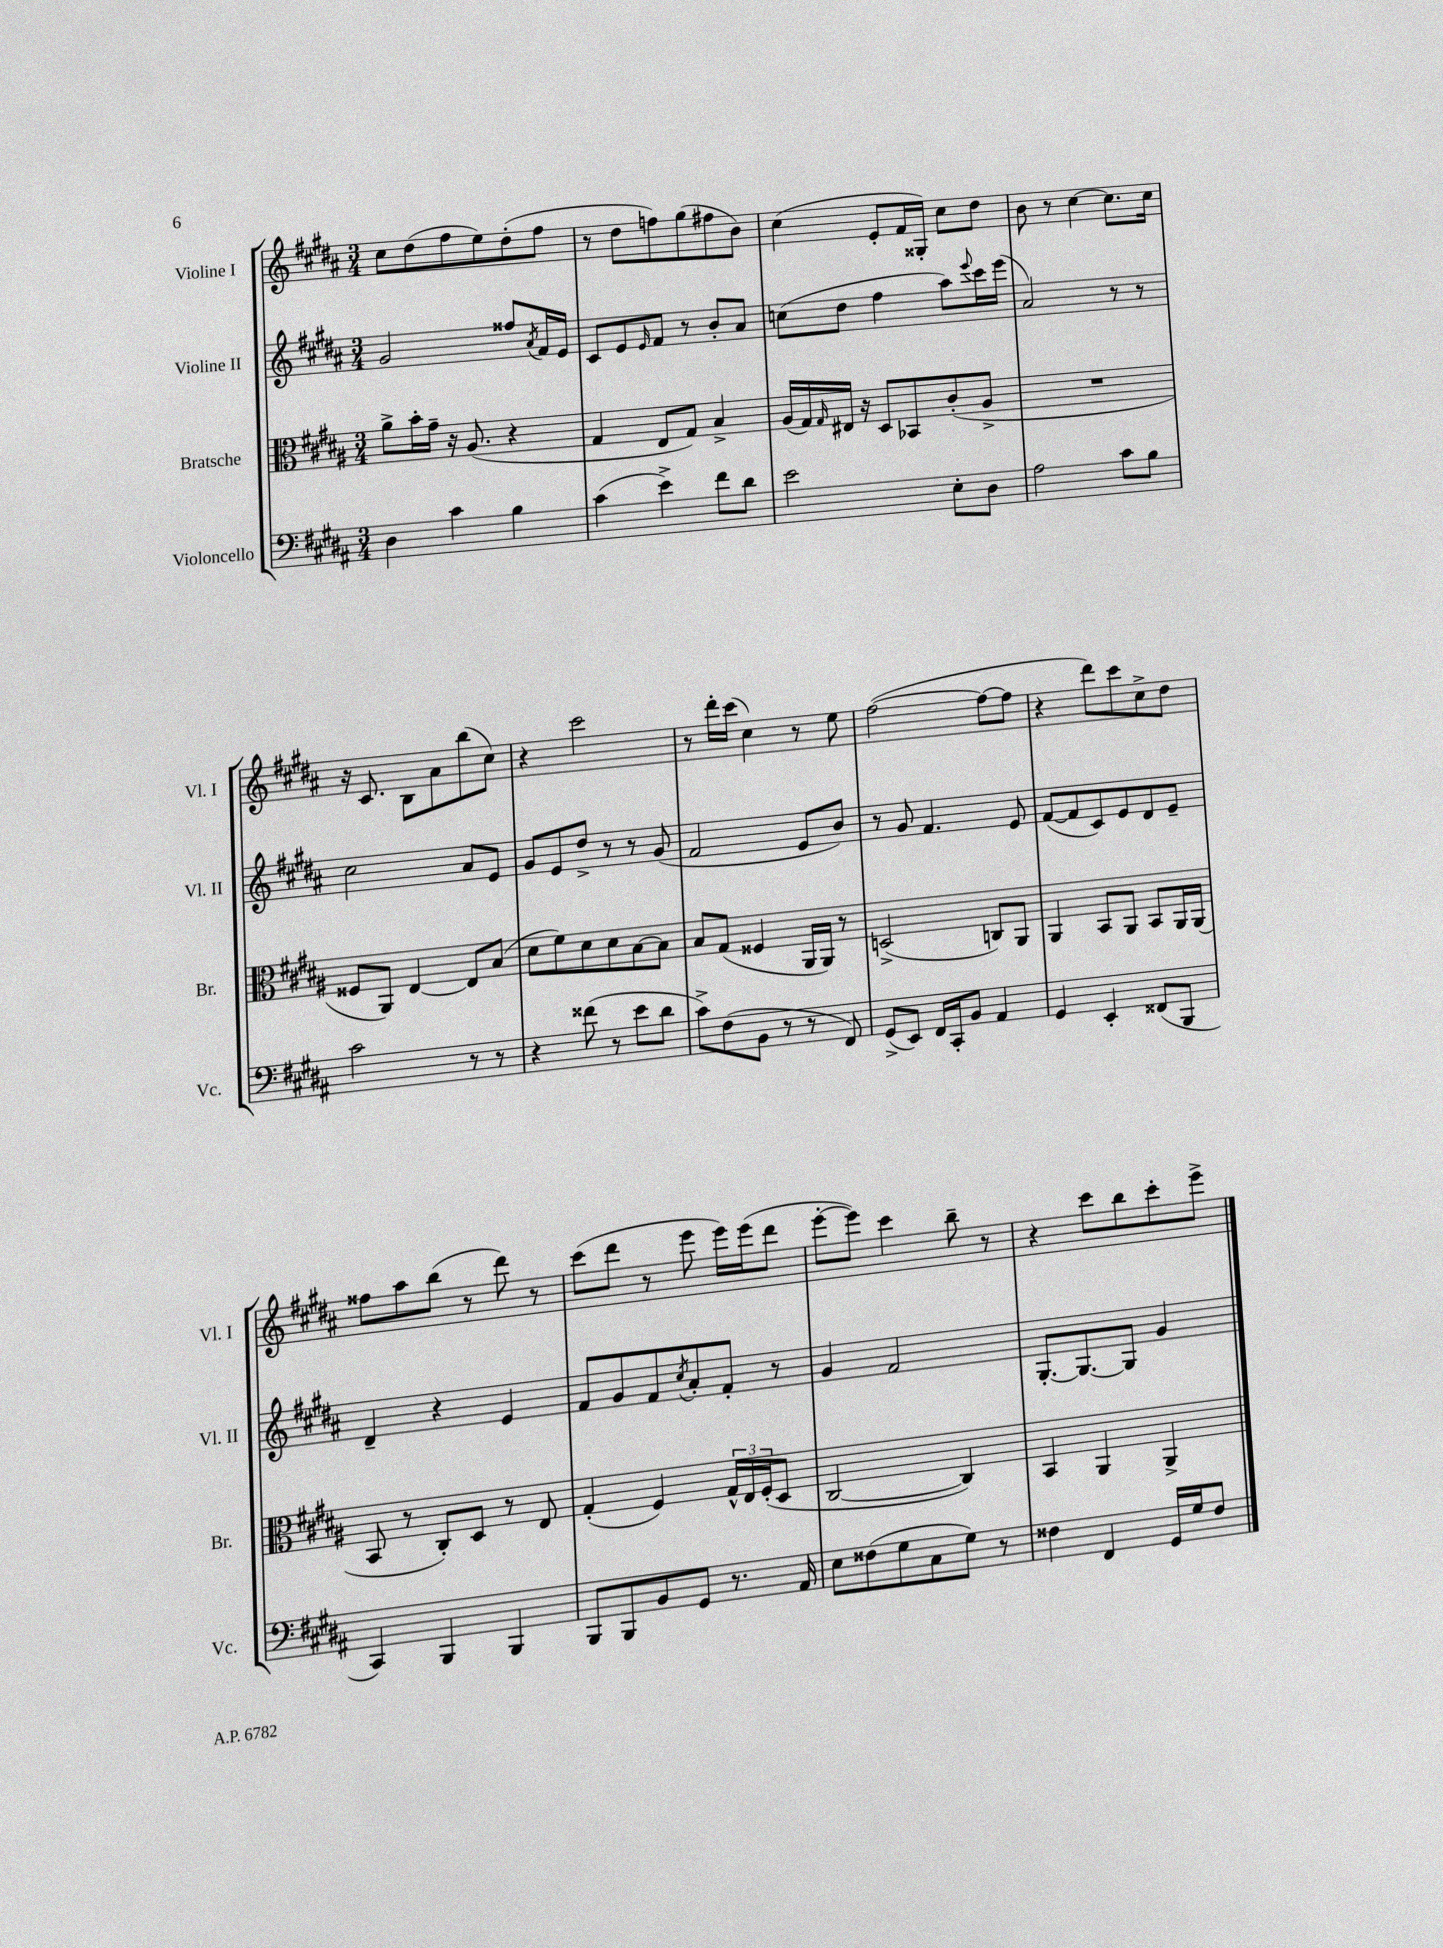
<<
\new StaffGroup <<
\new Staff = "s0" \with { instrumentName = "Violine I" shortInstrumentName = "Vl. I" } {
    \clef treble \key b \major \numericTimeSignature \time 3/4
    cis''8 dis''8( fis''8 e''8) dis''8-.( fis''8 |
    r8 dis''8 f''8) gis''8( fis''8 b'8) |
    cis''4( e'8-. fis'16 gisis16-.) cis''8 dis''8 |
    b'8 r8 cis''4~ cis''8. cis''16 |
    r16 cis'8. b8 ais'8 b''8( cis''8) |
    r4 cis'''2 |
    r8 dis'''16-. cis'''16( cis''4) r8 e''8 |
    fis''2~( fis''8~ fis''8 |
    r4 dis'''8) cis'''8 cis''8-> dis''8 |
    fisis''8 ais''8 b''8( r8 dis'''8) r8 |
    cis'''8( dis'''8 r8 e'''8 e'''16) e'''16( dis'''8 |
    e'''8~-. e'''8) cis'''4 b''8-- r8 |
    r4 cis'''8 b''8 cis'''8-. e'''8-> \bar "|." |
}
\new Staff = "s1" \with { instrumentName = "Violine II" shortInstrumentName = "Vl. II" } {
    \clef treble \key b \major \numericTimeSignature \time 3/4
    gis'2 fisis''8 \acciaccatura { ais'8 } fis'16 e'16 |
    cis'8 e'8 \grace { e'16 } fis'8 r8 b'8-. ais'8 |
    c''8( dis''8 fis''4 ais''8) \appoggiatura { e'''8 } cis'''16 e'''16( |
    ais'2) r8 r8 |
    cis''2 ais'8 e'8 |
    gis'8 e'8 dis''8-> r8 r8 gis'8( |
    fis'2 e'8 b'8) |
    r8 gis'8 fis'4. e'8 |
    fis'8~( fis'8 cis'8) e'8 dis'8 e'8-- |
    dis'4-- r4 e'4 |
    fis'8 gis'8 fis'8 \acciaccatura { cis''8 } ais'8-. fis'8-. r8 |
    gis'4 fis'2 |
    gis8.~-. gis8.~ gis8 gis'4 \bar "|." |
}
\new Staff = "s2" \with { instrumentName = "Bratsche" shortInstrumentName = "Br." } {
    \clef alto \key b \major \numericTimeSignature \time 3/4
    ais'8-> b'16-. gis'16-- r16 ais8.( r4 |
    gis4 e8 gis8) b4-> |
    ais16( gis16) \grace { gis16 } eis16 r16 dis8 bes,8 cis'8-.( ais8-> |
    R2. |
    fisis8 ais,8) e4~ e8 b8( |
    dis'8 fis'8) dis'8 dis'8 b8~ b8 |
    b8 gis8( fisis4 ais,16 ais,16) r8 |
    d2->( c8) ais,8 |
    ais,4 b,8 ais,8 b,8 ais,16 ais,16( |
    b,8 r8 cis8-.) dis8 r8 e8 |
    gis4-.( fis4) \tuplet 3/2 { gis16-^ e16 fis16-.( } dis8 |
    cis2~ cis4) |
    b,4 ais,4 ais,4-> \bar "|." |
}
\new Staff = "s3" \with { instrumentName = "Violoncello" shortInstrumentName = "Vc." } {
    \clef bass \key b \major \numericTimeSignature \time 3/4
    dis4 cis'4 b4 |
    cis'4( e'4->) fis'8 dis'8 |
    e'2 e8-. dis8 |
    ais2 cis'8 b8 |
    cis'2 r8 r8 |
    r4 fisis'8( r8 e'8 dis'8 |
    cis'8->) fis8( b,8 r8 r8 fis,8) |
    gis,8->( e,8) fis,16 cis,16-. b,8 ais,4 |
    gis,4 e,4-. fisis,8( b,,8 |
    cis,4) b,,4 b,,4 |
    b,,8 b,,8 b,8 gis,8 r8. ais,16 |
    e8 fisis8( gis8 cis8 gis8) r8 |
    fisis4 fis,4 gis,16 gis16 fisis8 \bar "|." |
}
>>
>>
\layout { \context { \Score \remove "Bar_number_engraver" } }
